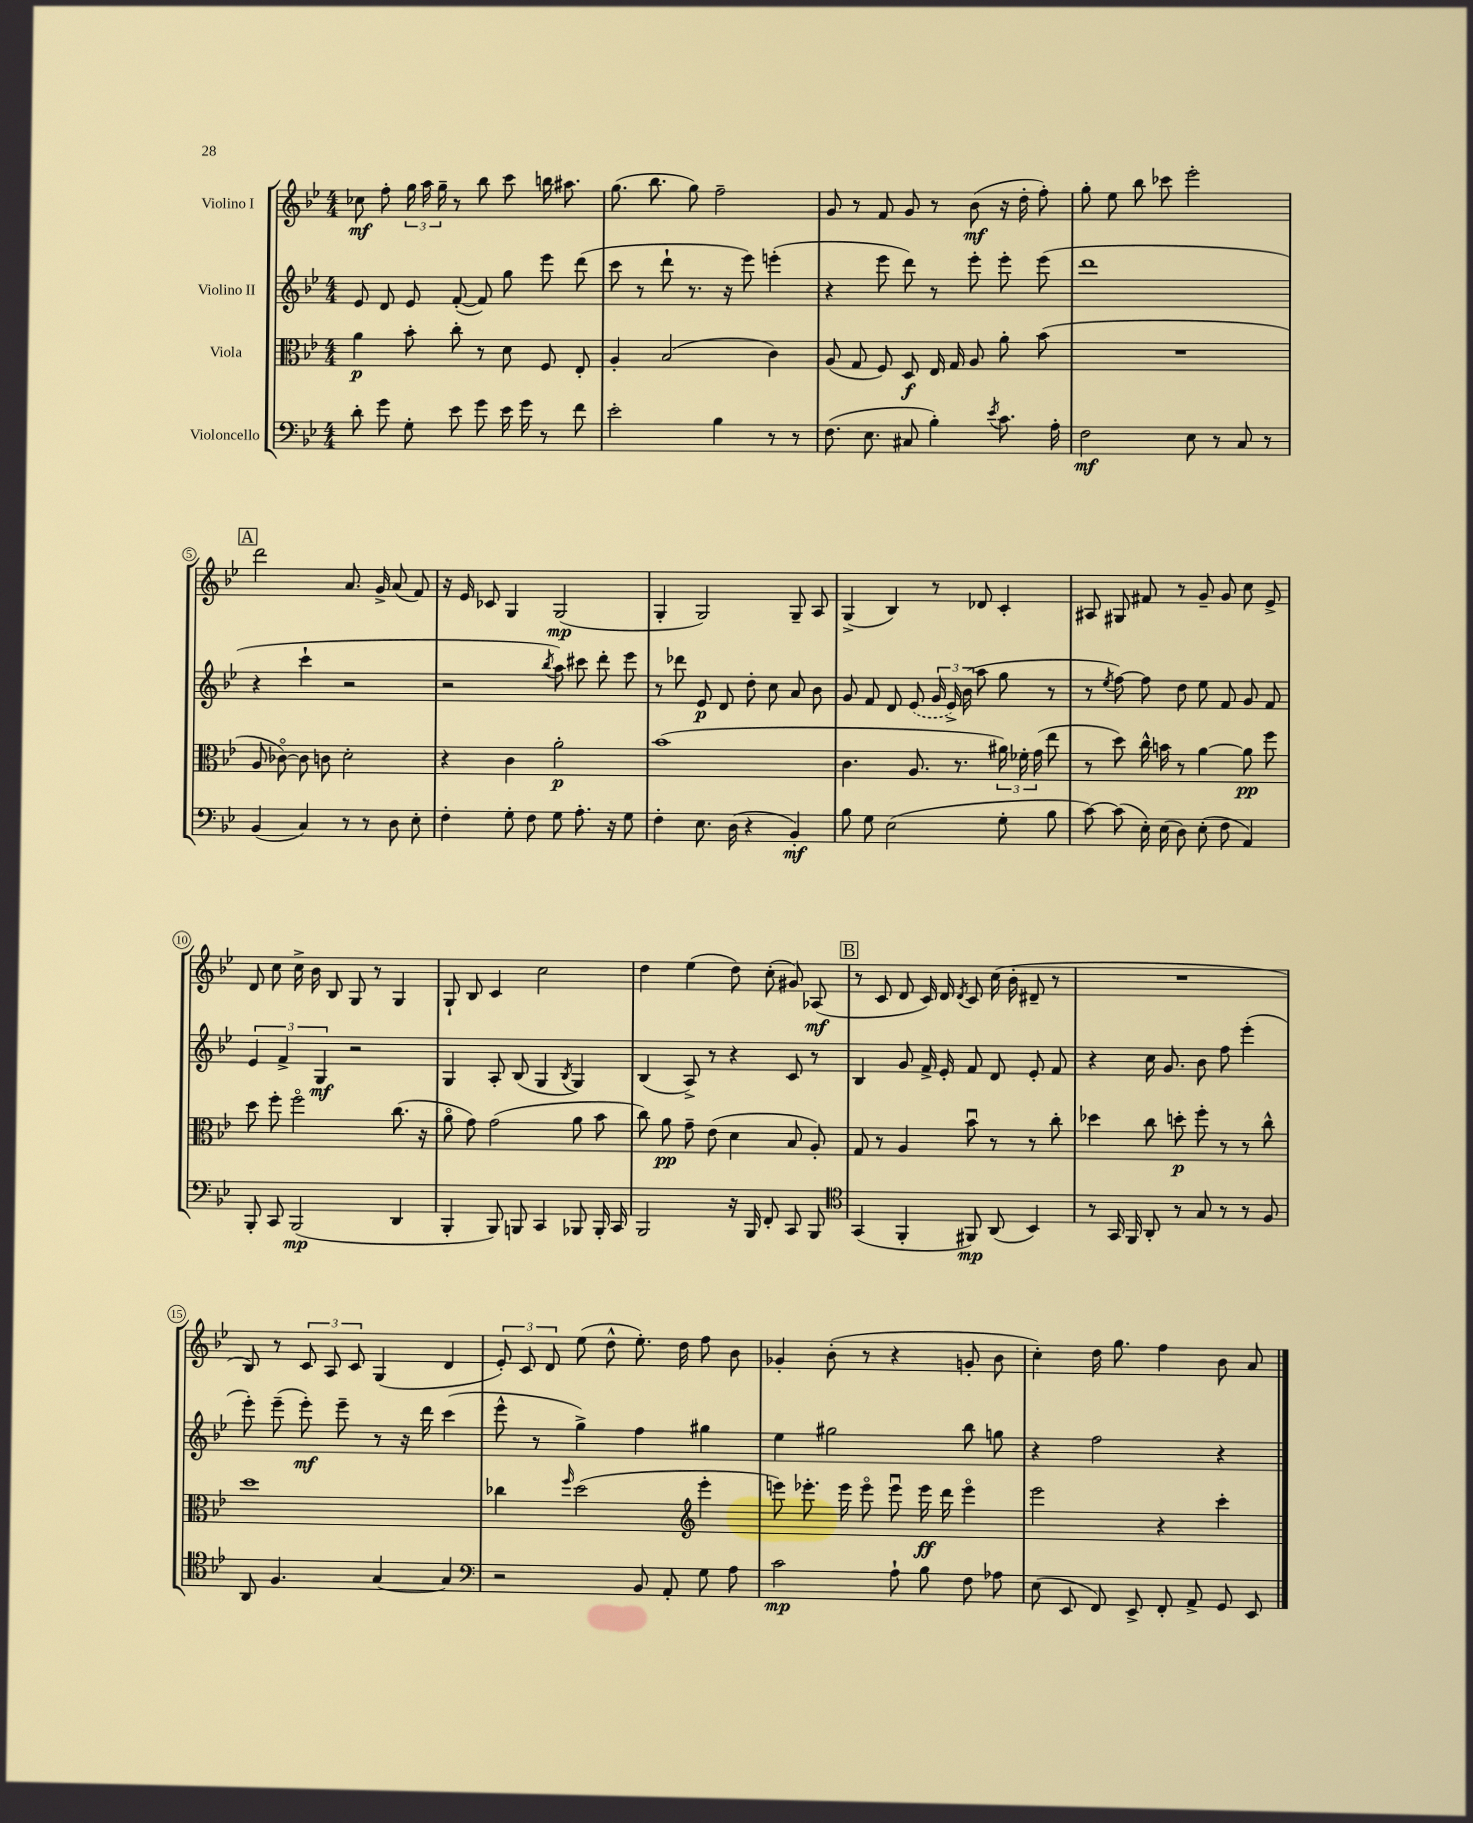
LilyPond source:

<<
\new StaffGroup <<
\new Staff = "s0" \with { instrumentName = "Violino I" } {
    \clef treble \key bes \major \numericTimeSignature \time 4/4
    \autoBeamOff ces''8\mf f''8-. \tuplet 3/2 { g''16 a''16 g''16-- } r8 bes''8 c'''8 b''16 ais''8. |
    g''8.( bes''8. g''8) f''2-- |
    g'8 r8 f'8 g'8 r8 bes'8\mf( r16 d''16-. f''8-.) |
    g''8-. ees''8 bes''8 ces'''8 ees'''2-. |
    \mark \markup { \box "A" } d'''2 a'8. g'16-> a'8( f'8) |
    r16 ees'16 ces'8 g4 g2\mp( |
    g4-. g2) g8-- a8 |
    g4->( bes4) r8 des'8 c'4-. |
    ais8 gis8 fis'8 r8 g'8-- g'8 c''8 ees'8-> |
    d'8 c''8 c''16-> bes'16 bes8 g8 r8 g4 |
    g8-! bes8 c'4 c''2 |
    d''4 ees''4( d''8) c''8-.( gis'8) aes8\mf( |
    \mark \markup { \box "B" } r8 c'8 d'8 c'16) d'16 \acciaccatura { d'8 } c'8 c''16( bes'16-. dis'8-- r8 |
    R1 |
    bes8) r8 \tuplet 3/2 { c'8 a8 c'8 } g4( d'4 |
    \tuplet 3/2 { ees'8-.) c'8 d'8 } ees''8( d''8-^ ees''8.-.) d''16 f''8 bes'8 |
    ges'4-. bes'8-.( r8 r4 g'8-. bes'8 |
    c''4-.) d''16 g''8. f''4 bes'8 a'8 \bar "|." |
}
\new Staff = "s1" \with { instrumentName = "Violino II" } {
    \clef treble \key bes \major \numericTimeSignature \time 4/4
    \autoBeamOff ees'8 d'8 ees'8 f'8~-.( f'8) g''8 ees'''8 d'''8( |
    c'''8 r8 d'''8-! r8. r16 ees'''8) e'''4-.( |
    r4 ees'''8 d'''8) r8 ees'''8-. ees'''8-. ees'''8( |
    d'''1 |
    \mark \markup { \box "A" } r4 c'''4-! r2 |
    r2 \acciaccatura { bes''8 } a''8) cis'''8 d'''8-. ees'''8 |
    r8 des'''8 ees'8\p d'8 d''8-. c''8 a'8 bes'8 |
    g'8 f'8 d'8 \once \slurDashed ees'8( \tuplet 3/2 { g'16 ees'16->) bes'16( } a''8 g''8 r8 |
    r8 \acciaccatura { ees''8 } f''8~) f''8 d''8 ees''8 f'8 g'8 f'8 |
    \tuplet 3/2 { ees'4 f'4-> g4\mf } r2 |
    g4 a8-. bes8( g4 \acciaccatura { bes8 } g4) |
    bes4( a8->) r8 r4 c'8 r8 |
    \mark \markup { \box "B" } bes4 g'8 f'16-> ees'16-. f'8 d'8 ees'8-. f'8 |
    r4 c''16 g'8. bes'8 f''8 ees'''4-.( |
    ees'''8-.) ees'''8--( ees'''8-.\mf) ees'''8-- r8 r16 d'''16 c'''4( |
    ees'''8-^ r8 g''4->) f''4 gis''4 |
    ees''4 gis''2 bes''8 g''8 |
    r4 f''2 r4 \bar "|." |
}
\new Staff = "s2" \with { instrumentName = "Viola" } {
    \clef alto \key bes \major \numericTimeSignature \time 4/4
    \autoBeamOff a'4\p bes'8-. c''8-. r8 d'8 f8 ees8-. |
    a4-. bes2( c'4) |
    a8( g8 f8) d8\f ees16 g16 a8 a'8-. bes'8( |
    R1 |
    \mark \markup { \box "A" } a8 ces'8~\flageolet) ces'8 c'8 d'2-. |
    r4 c'4 a'2-.\p |
    bes'1( |
    c'4. a8. r8. \tuplet 3/2 { ais'16) fes'16-. g'16( } ees''8 |
    r8 d''8) c''16-^ b'16 r8 a'4~ a'8\pp f''8 |
    d''8 f''8-. f''2\flageolet c''8.( r16 |
    a'8\flageolet g'8) g'2( a'8 bes'8 |
    c''8) a'8\pp g'8-- ees'8( d'4 bes8 a8-.) |
    \mark \markup { \box "B" } g8 r8 a4 bes'8\downbow r8 r8 c''8-. |
    des''4 c''8 d''8-.\p f''8-. r8 r8 c''8-^ |
    d''1 |
    ces''4 \grace { f''16 } d''2( \clef treble ees'''4-. |
    e'''8) ees'''8.-. ees'''16 ees'''8\flageolet ees'''8\downbow ees'''16\ff d'''16 ees'''4\flageolet |
    ees'''2 r4 c'''4-. \bar "|." |
}
\new Staff = "s3" \with { instrumentName = "Violoncello" } {
    \clef bass \key bes \major \numericTimeSignature \time 4/4
    \autoBeamOff d'8-. g'8 g8-. ees'8 g'8 ees'16 g'16 r8 f'8 |
    ees'2-. bes4 r8 r8 |
    f8.( ees8. cis8 bes4-.) \acciaccatura { ees'8 } c'8. a16-. |
    f2\mf ees8 r8 c8 r8 |
    \mark \markup { \box "A" } bes,4( c4) r8 r8 d8 ees8-. |
    f4-. g8-. f8 g8 a8.-. r16 g8 |
    f4-. ees8. d16( r4 bes,4-.\mf) |
    bes8 g8 ees2( g8-. bes8 |
    c'8~) c'8( ees16-.) ees16( d8) ees8-.( f8 a,4) |
    bes,,8-. c,8 bes,,2\mp( d,4 |
    bes,,4-. bes,,8) b,,8 c,4 bes,,8 bes,,16-. c,16 |
    bes,,2 r16 bes,,16 f,8-. c,8 bes,,8 |
    \mark \markup { \box "B" } \clef tenor g,4( f,4-. fis,8\mp) a,8( bes,4) |
    r8 g,16 f,16 a,8-. r8 g8 r8 r8 f8 |
    a,8 f4. g4~ g4 |
    \clef bass r2 bes,8 a,8-. g8 a8 |
    c'2\mp a8-! bes8 f8 aes8 |
    ees8( ees,8 f,8) ees,8-> f,8-. a,8-> g,8 ees,8 \bar "|." |
}
>>
>>
\layout { \context { \Score \override BarNumber.stencil = #(make-stencil-circler 0.1 0.3 ly:text-interface::print) } }
